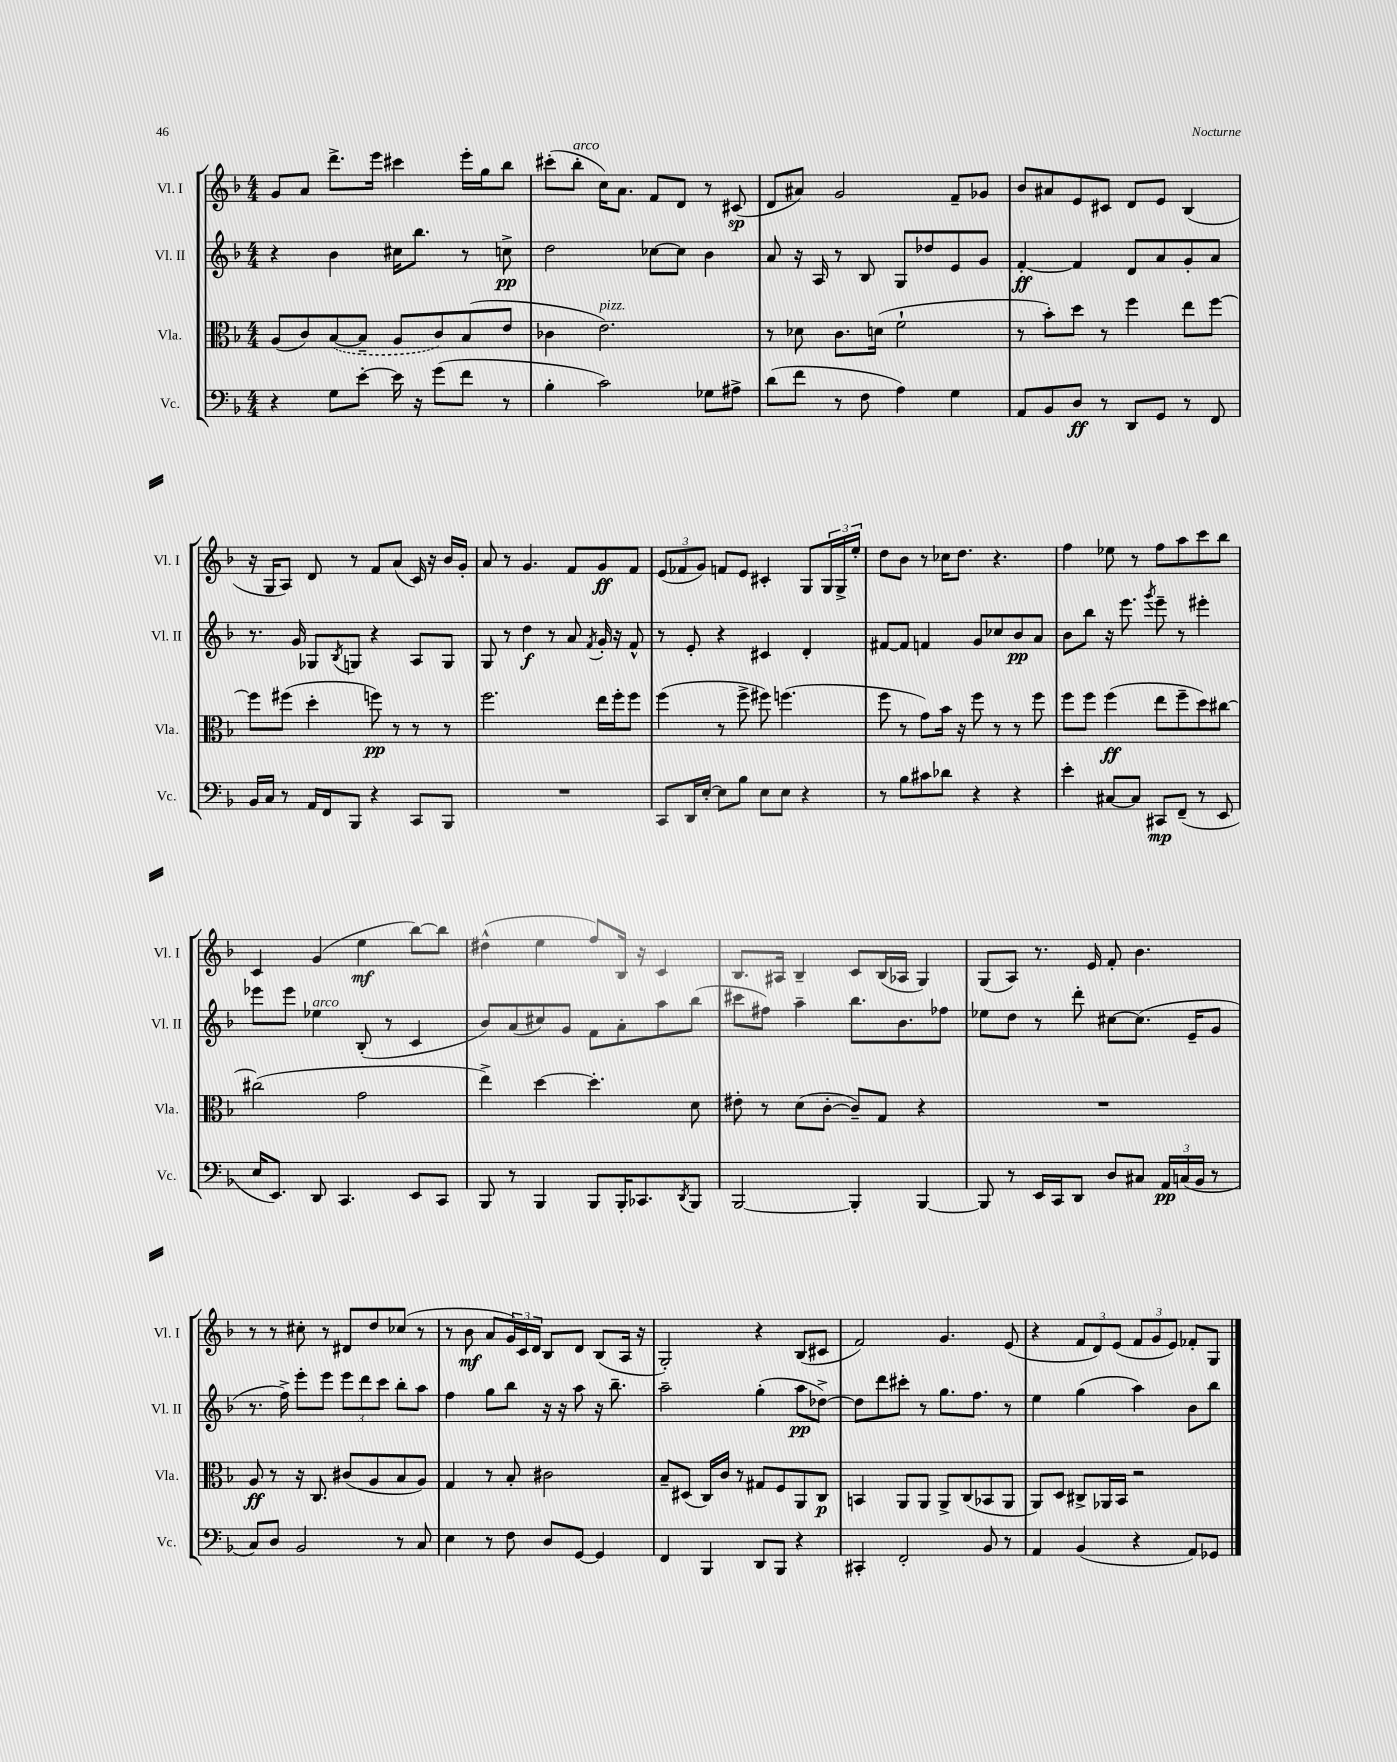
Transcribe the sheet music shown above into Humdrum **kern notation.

**kern	**kern	**kern	**kern
*staff4	*staff3	*staff2	*staff1
*clefF4	*clefC3	*clefG2	*clefG2
*k[b-]	*k[b-]	*k[b-]	*k[b-]
*M4/4	*M4/4	*M4/4	*M4/4
4r	(8A/L	4r	8g/L
.	8c/)	.	8a/J
8G\L	([8B-/	4b-\	8.ddd^\L
[8e'\J	8B-~/]J	.	.
.	.	.	16eee\Jk
16e\]	8A/L	16cc#\LK	4ccc#\
16r	.	8.bb-\J	.
(8g\L	8c/)	.	.
8f\J	(8B-/	8r	16eee'\LL
.	.	.	16gg\J
8r	8e/J	8cc^\	8bb-\J
=	=	=	=
4B-'\	4c-\	2dd\	(8ccc#'\L
.	.	.	8bb-'\J
2c\)	2.e\)	.	16cc\LK)
.	.	.	8.a\J
.	.	[8cc-\L	8f/L
.	.	8cc-\]J	8d/J
8G-\L	.	4b-\	8r
8A#^\J	.	.	(8c#/
=	=	=	=
(8d\L	8r	8a/	8d/L
8f\J	8d-\	16r	8a#/J)
.	.	16A/	.
8r	8.c\L	8r	2g/
8F\	.	8B-/	.
.	(16d\Jk	.	.
4A\)	2f`\	8G/L	.
.	.	8dd-/	.
4G\	.	8e/	8f~/L
.	.	8g/J	8g-/J
=	=	=	=
8AA/L	8r	[4f'/	8b-/L
8BB-/	8b-'\L)	.	8a#/
8D/J	8dd\J	4f/]	8e/
8r	8r	.	8c#/J
8DD/L	4ff\	8d/L	8d/L
8GG/J	.	8a/	8e/J
8r	8ee\L	8g'/	(4B-/
8FF/	[8ff\J	8a/J	.
=	=	=	=
16BB-/LL	8ff\]L	8.r	16r
16C/JJ	.	.	16G/LK
8r	(8ff#\J	.	8A/J)
.	.	16g/	.
16AA/LL	4dd'\	8G-/L	8d/
16FF/J	.	.	.
.	.	8qB-/	.
8BBB-/J	.	8G/J	8r
4r	8ff\)	4r	8f/L
.	8r	.	(8a/J
8CC/L	8r	8A/L	16c/)
.	.	.	16r
8BBB-/J	8r	8G/J	16b-/LL
.	.	.	16g'/JJ
=	=	=	=
1r	2.ff\	8G/	8a/
.	.	8r	8r
.	.	4dd\	4.g/
.	.	8r	.
.	.	8a/	8f/L
.	.	8qf/	.
.	16ee\LL	16g'/	8g/
.	16ff'\J	16r	.
.	8ff\J	8f^^/	8f/J
=	=	=	=
8CC/L	(4ff\	8r	(12e/L
.	.	.	12f-/
16DD/L	.	8e'/	.
.	.	.	12g/J)
[16E'/JJ	.	.	.
8E\]L	8r	4r	8f/L
8B-\J	8ff^\	.	8e/J
8E\L	8ff#\)	4c#/	4c#'/
8E\J	(4.ff\	.	.
4r	.	4d'/	8G/L
.	.	.	24G/L
.	.	.	24G^/
.	.	.	24ee'/JJ
=	=	=	=
8r	8ff\	[8f#/L	8dd\L
8B-\L	8r	8f#/]J	8b-\J
8c#\	8g\L)	4f/	8r
8d-\J	16b-\Jk	.	16cc-\LK
.	16r	.	8.dd\J
4r	8ff\	8g/L	.
.	8r	8cc-/	4.r
4r	8r	8b-/	.
.	8ff\	8a/J	.
=	=	=	=
4e'\	8ff\L	8b-\L	4ff\
.	8ff\J	8bb-\J	.
[8C#/L	(4ff\	16r	8ee-\
.	.	8.eee\	.
8C#/]J	.	.	8r
.	.	8qggg/	.
8CC#/L	8ee\L	8eee~\	8ff\L
(8FF~/J	8ff~\	8r	8aa\
8r	8dd\)	4eee#'\	8ccc\
8EE/	[8cc#\J	.	8bb-\J
=	=	=	=
16E/LK	(2cc#\]	8eee-\L	4c/
8.EE/J)	.	.	.
.	.	8eee-\J	.
8DD/	.	4ee-\	(4g/
4.CC/	.	.	.
.	2g\	(8B-'/	4ee\
.	.	8r	.
8EE/L	.	4c/	[8bb-\L)
8CC/J	.	.	8bb-\]J
=	=	=	=
8BBB-/	4ee^\)	8b-/L)	(4dd#^^\
8r	.	(8a/	.
4BBB-/	[4dd\	8cc#/)	4ee\
.	.	8g/J	.
8BBB-/L	4.dd'\]	8f\L	8ff/L)
16BBB-'/K	.	8a'\	16B-/Jk
8.CC-/	.	.	16r
.	.	8aa\	4c/
8qDD/	.	.	.
8BBB-/J	8d\	(8bb-\J	.
=	=	=	=
[2BBB-/	8e#'\	8ccc#\L	8.B-/L
.	8r	8ff#\J)	.
.	.	.	16A#/Jk
.	(8d\L	4aa~\	4B-~/
.	[8c'\J	.	.
4BBB-'/]	8c~/]L)	8.bb-\L	8c/L
.	8G/J	.	(16B-/L
.	.	8.b-\	16A-/JJ
[4BBB-/	4r	.	4G/)
.	.	8ff-\J	.
=	=	=	=
8BBB-/]	1r	8ee-\L	(8G/L
8r	.	8dd\J	8A/J)
16EE/LL	.	8r	8.r
16CC/J	.	.	.
8DD/J	.	8ddd'\	.
.	.	.	16e/
8D/L	.	[8cc#\L	8f'/
8C#/J	.	(8.cc#\]J	4.b-\
24AA/LL	.	.	.
(24C/	.	.	.
.	.	16e~/LK	.
24BB-/JJ	.	.	.
8r	.	8g/J	.
=	=	=	=
8C/L)	8A/	8.r	8r
8D/J	8r	.	8r
.	.	16ff^\)	.
2BB-/	16r	8eee'\L	8cc#'\
.	8.C/	.	.
.	.	8eee\J	8r
.	(8c#/L	12eee\L	8d#/L
.	.	12ddd\	.
.	8A/	.	8dd/
.	.	12ccc\J	.
8r	8B-/	8bb-'\L	(8cc-/J
8C/	8A/J)	8aa\J	8r
=	=	=	=
4E\	4G/	4ff\	8r
.	.	.	8b-\
8r	8r	8gg\L	8a/L
8F\	8B-'/	8bb-\J	24g/L)
.	.	.	24c/
.	.	.	24d/JJ
8D/L	2c#\	16r	8B-/L
.	.	16r	.
[8GG/J	.	8aa\	8d/J
4GG/]	.	16r	(8B-/L
.	.	8.bb-~\	.
.	.	.	16A/Jk
.	.	.	16r
=	=	=	=
4FF/	8B-~/L	2aa~\	2G'/)
.	(8D#/J	.	.
4BBB-/	16C/LL)	.	.
.	16c/JJ	.	.
.	8r	.	.
8DD/L	8G#/L	(4gg'\	4r
8BBB-/J	8F/	.	.
4r	8AA/	8aa\L	(8B-/L
.	8C/J	[8dd-^\J)	8c#/J
=	=	=	=
4CC#'/	4BB/	8dd-\]L	2f/)
.	.	8ddd\	.
2FF'/	8AA/L	8ccc#'\J	.
.	8AA/J	8r	.
.	8AA^/L	8.gg\L	4.g/
.	(8C/	.	.
.	.	8.ff\J	.
8BB-/	8BB-/	.	.
8r	8AA/J	8r	(8e/
=	=	=	=
4AA/	8AA/L)	4ee\	4r
.	8D/J	.	.
(4BB-/	8C#^/L	(4gg\	12f/L
.	.	.	12d/)
.	16AA-/L	.	.
.	.	.	(12e/J
.	16BB-/JJ	.	.
4r	2r	4aa\)	12f/L
.	.	.	12g/
.	.	.	12e/J)
8AA/L)	.	8b-\L	8f-'/L
8GG-/J	.	8bb-\J	8G/J
==	==	==	==
*-	*-	*-	*-
